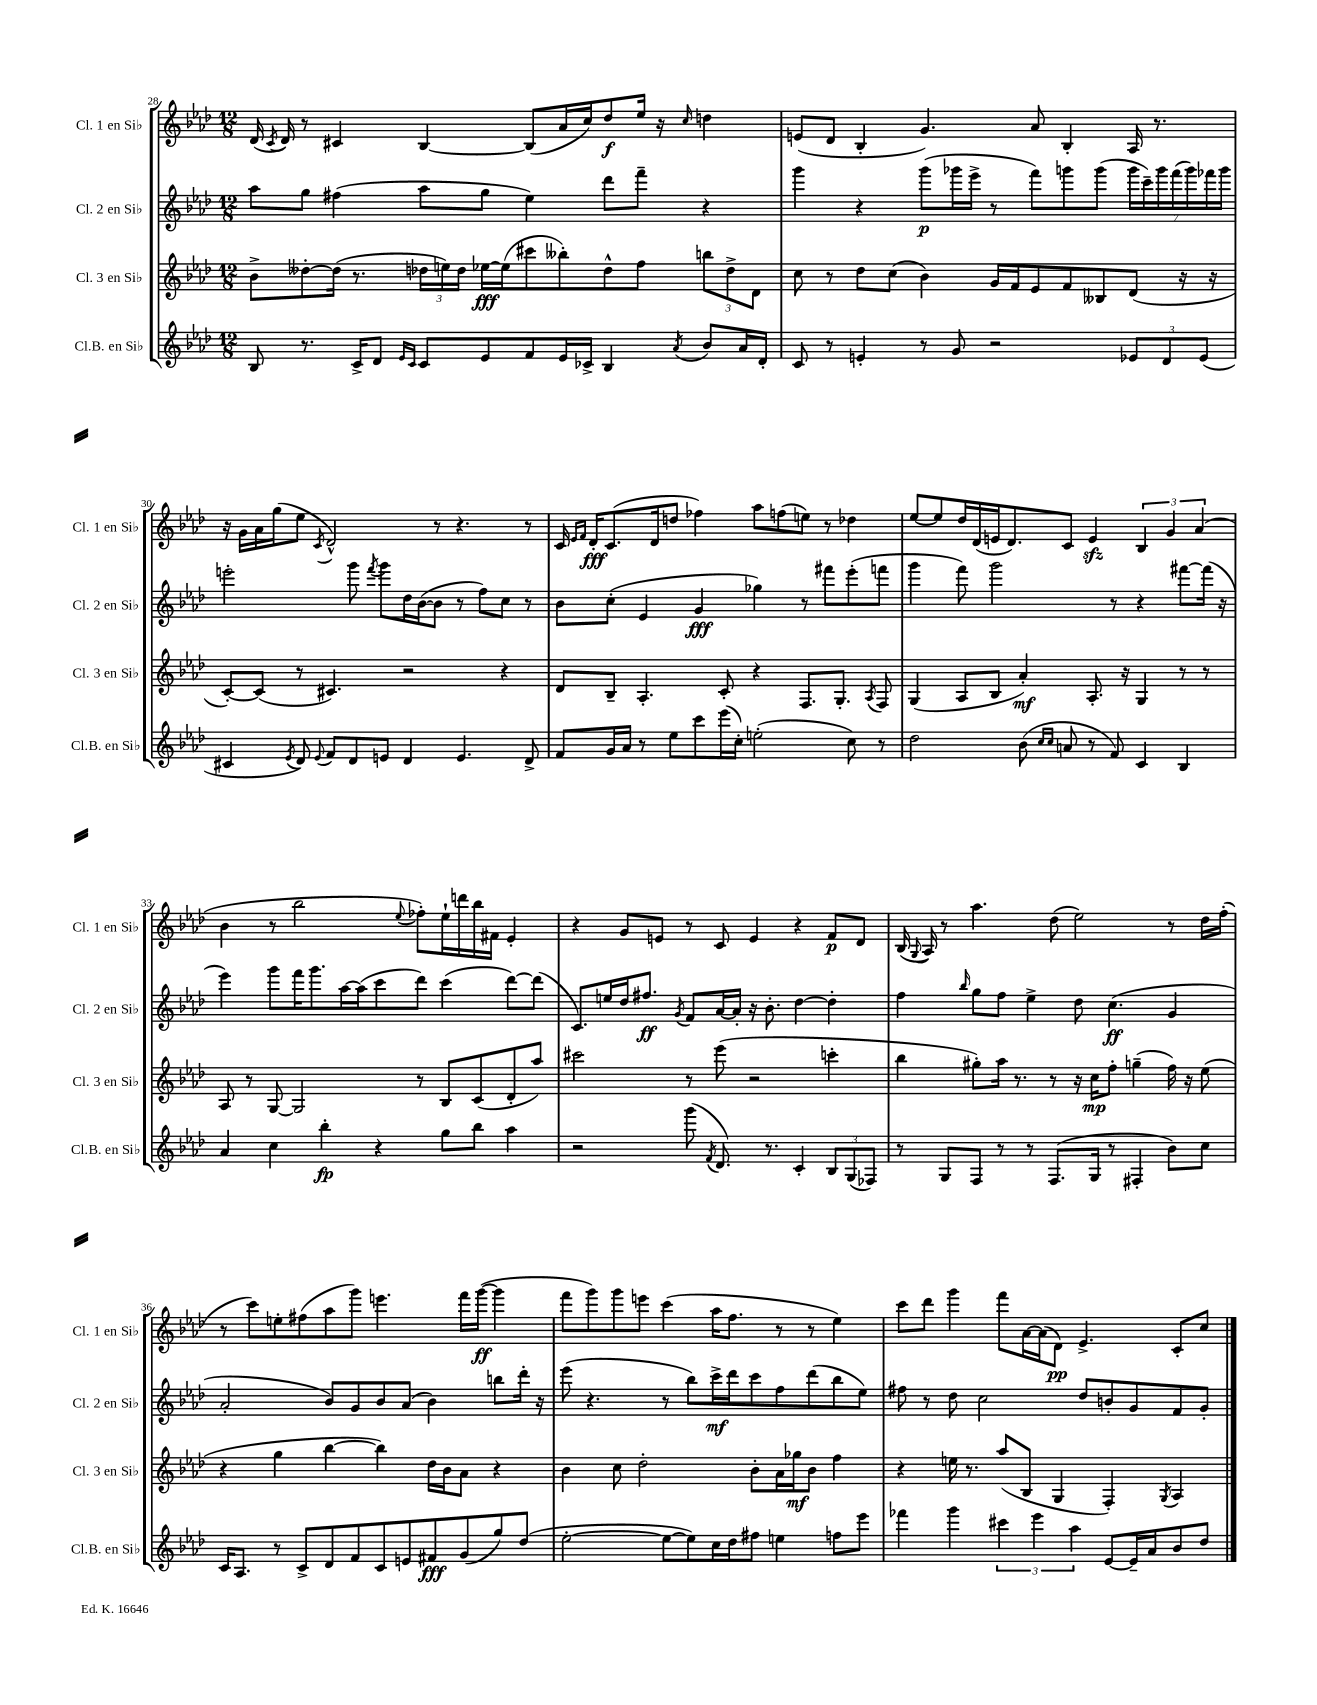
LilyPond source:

<<
\new StaffGroup <<
\new Staff = "s0" \with { instrumentName = "Cl. 1 en Sib" shortInstrumentName = "Cl. 1 en Sib" } {
    \clef treble \key aes \major \numericTimeSignature \time 12/8
    \autoBeamOff des'16( \acciaccatura { c'8 } des'16) r8 cis'4 bes4~ bes8[( aes'16 c''16) des''8\f ees''16] r16 \grace { c''16 } d''4 |
    e'8[( des'8] bes4-. g'4.) aes'8 bes4-. aes16 r8. |
    r16 g'16[ aes'16 g''16( ees''8] \acciaccatura { c'8 } des'2-^) r8 r4. r8 |
    c'16 \grace { ees'16[ f'16] } des'16[-.\fff c'8.( des'16 d''8] fes''4) aes''8[ f''8( e''8]) r8 des''4 |
    ees''8[~ ees''8 des''16 des'16( e'16 des'8.) c'8] e'4\sfz \tuplet 3/2 { bes4 g'4 aes'4( } |
    bes'4 r8 bes''2 \appoggiatura { ees''8 } fes''8[-.) ees''16-! d'''16 bes''16 fis'16] ees'4-. |
    r4 g'8[ e'8] r8 c'8 e'4 r4 f'8[\p des'8] |
    bes16( \appoggiatura { g8 } aes16) r8 aes''4. des''8( ees''2) r8 des''16[ f''16]-.( |
    r8 c'''8[) e''8-. fis''8( aes''8 g'''8]) e'''4. f'''16[ g'''16]~\ff( g'''4 |
    f'''8[ g'''8) g'''8 e'''8] c'''4( aes''16[ f''8.] r8 r8 ees''4) |
    c'''8[ des'''8] g'''4 f'''8[ aes'16~ aes'16( des'8]\pp) ees'4.-> c'8[-. c''8] \bar "|." |
}
\new Staff = "s1" \with { instrumentName = "Cl. 2 en Sib" shortInstrumentName = "Cl. 2 en Sib" } {
    \clef treble \key aes \major \numericTimeSignature \time 12/8
    \autoBeamOff aes''8[ g''8] fis''4( aes''8[ g''8] ees''4) des'''8[ f'''8]-- r4 |
    g'''4 r4 g'''8[\p( ges'''16 ees'''16]-> r8 f'''8[) g'''8 g'''8]( \tuplet 7/4 { g'''16[ c'''16--) g'''16 f'''16( g'''16) fes'''16 g'''16] } |
    e'''2-. g'''8 \acciaccatura { f'''8 } g'''8[ des''16 bes'16~( bes'8] r8 f''8[) c''8] r8 |
    bes'8[ c''8]-.( ees'4 g'4\fff ges''4) r8 fis'''8[ ees'''8-.( f'''8] |
    g'''4 f'''8) g'''2 r8 r4 fis'''8[~ fis'''16]( r16 |
    ees'''4) g'''8[ f'''16 g'''8. aes''16~ aes''16( c'''8 des'''8]) c'''4( des'''8[~) des'''8]( |
    c'8.[) e''16 des''16 fis''8.]\ff \acciaccatura { g'8 } f'8[ aes'16~ aes'16]-. r16 bes'8.-. des''4~ des''4-. |
    f''4 \grace { bes''16 } g''8[ f''8] ees''4-> des''8 c''4.\ff( g'4 |
    aes'2-. bes'8[) g'8 bes'8 aes'8]( bes'4) b''8[ des'''16]-. r16 |
    ees'''8( r4. r8 bes''8[) c'''16->\mf des'''16 c'''8 f''8 des'''8( bes''8 ees''8]) |
    fis''8 r8 des''8 c''2 des''8[ b'8-. g'8 f'8 g'8]-. \bar "|." |
}
\new Staff = "s2" \with { instrumentName = "Cl. 3 en Sib" shortInstrumentName = "Cl. 3 en Sib" } {
    \clef treble \key aes \major \numericTimeSignature \time 12/8
    \autoBeamOff bes'8[-> deses''8~-. deses''16]( r8. \tuplet 3/2 { des''16[ e''16) des''16] } ees''16[~\fff ees''16( cis'''8 beses''8-.) des''8-^ f''8] \tuplet 3/2 { b''8[ des''8-> des'8] } |
    c''8 r8 des''8[ c''8]( bes'4) g'16[ f'16 ees'8 f'8 beses8 des'8]( r16 r16 |
    c'8[~-.) c'8]( r8 cis'4.) r2 r4 |
    des'8[ bes8]-- aes4.-. c'8-. r4 f8.[ g8.]-. \acciaccatura { aes8 } f8 |
    g4( aes8[ bes8] aes'4-.\mf) aes8.-. r16 g4 r8 r8 |
    aes8 r8 g8~ g2 r8 bes8[ c'8( des'8-. aes''8]) |
    cis'''2 r8 ees'''8( r2 c'''4-. |
    bes''4 gis''8[-.) aes''16] r8. r8 r16 c''16[\mp f''8]-. g''4--( f''16) r16 ees''8( |
    r4 g''4 bes''4~ bes''4) des''16[ bes'16 aes'8] r4 |
    bes'4 c''8 des''2-. bes'8[-. aes'16 ges''16\mf bes'8] f''4 |
    r4 e''16 r8. aes''8[( bes8] g4 f4-.) \acciaccatura { g8 } aes4 \bar "|." |
}
\new Staff = "s3" \with { instrumentName = "Cl.B. en Sib" shortInstrumentName = "Cl.B. en Sib" } {
    \clef treble \key aes \major \numericTimeSignature \time 12/8
    \autoBeamOff bes8 r8. c'16[-> des'8] \grace { ees'16[ c'16] } c'8[ ees'8 f'8 ees'16 ces'16]-> bes4 \acciaccatura { aes'8 } bes'8[ aes'16 des'16]-. |
    c'8 r8 e'4-. r8 g'8 r2 \tuplet 3/2 { ees'8[ des'8 ees'8]( } |
    cis'4 \acciaccatura { ees'8 } des'8) \appoggiatura { ees'8 } f'8[ des'8 e'8] des'4 e'4. des'8-> |
    f'8[ g'16 aes'16] r8 ees''8[ c'''8 ees'''16( c''16]-.) e''2-.( c''8) r8 |
    des''2 bes'8( \grace { c''16[ c''16] } a'8 r8 f'8) c'4 bes4 |
    aes'4 c''4 bes''4-.\fp r4 g''8[ bes''8] aes''4 |
    r2 g'''8( \acciaccatura { f'8 } des'8.) r8. c'4-. \tuplet 3/2 { bes8[ g8( fes8]) } |
    r8 g8[ f8] r8 r8 f8.[( g16] r8 fis4-. bes'8[) c''8] |
    c'16[ aes8.] r8 c'8[-> des'8 f'8 c'8 e'8 fis'8\fff g'8( g''8) des''8]( |
    ees''2~-. ees''8[~ ees''8) c''16 des''16 fis''8] e''4 f''8[ ees'''8] |
    fes'''4 g'''4 \tuplet 3/2 { cis'''4 ees'''4 aes''4 } ees'8[~ ees'16-- aes'16 bes'8 des''8] \bar "|." |
}
>>
>>
\layout { \context { \Score currentBarNumber = #28 } }
